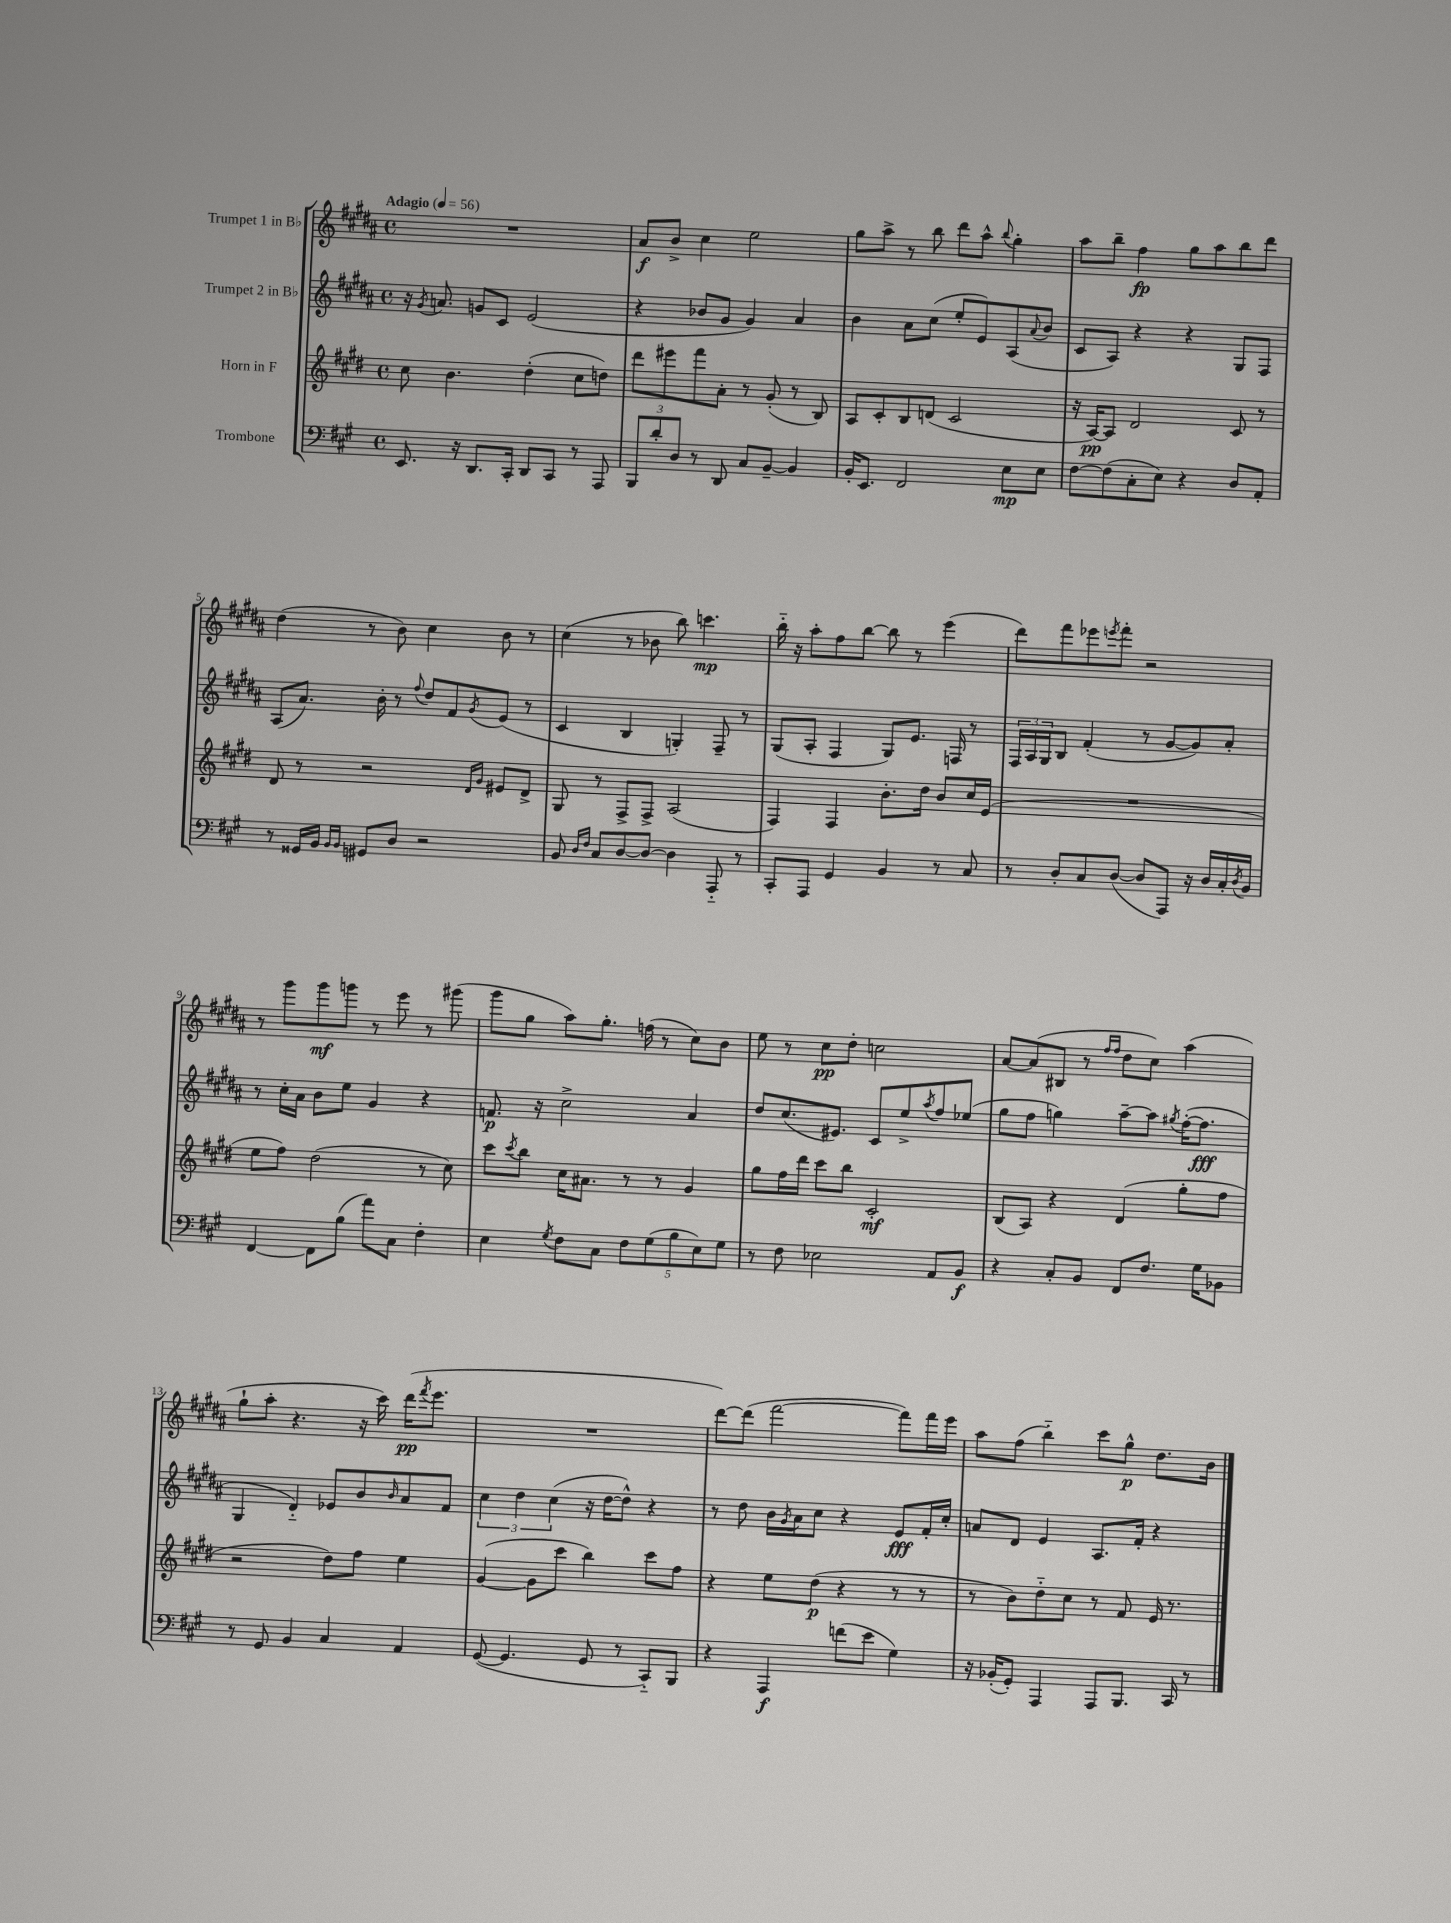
<<
\new StaffGroup <<
\new Staff = "s0" \with { instrumentName = "Trumpet 1 in Bb" } {
    \clef treble \key b \major \defaultTimeSignature \time 4/4 \tempo "Adagio" 4 = 56
    R1 |
    ais'8\f b'8-> cis''4 e''2 |
    gis''8 ais''8-> r8 b''8 dis'''8 ais''8-^ \appoggiatura { b''8 } gis''4-. |
    ais''8 b''8-- fis''4\fp gis''8 ais''8 b''8 dis'''8 |
    dis''4( r8 b'8) cis''4 b'8 r8 |
    cis''4( r8 bes'8 b''8) c'''4.\mp |
    b''16-_ r16 ais''8-. fis''8 b''8~ b''8 r8 e'''4( |
    dis'''8) fis'''8 ees'''8 \acciaccatura { e'''8 } fis'''8-. r2 |
    r8 gis'''8 gis'''8\mf g'''8 r8 e'''8 r8 gis'''8( |
    gis'''8 gis''8 ais''8) gis''8.-. f''16( r8 cis''8) b'8 |
    e''8 r8 cis''8\pp dis''8-. c''2 |
    ais'8~ ais'8( bis8 r8 \grace { fis''16 fis''16 } dis''8 cis''8) ais''4( |
    gis''8-! ais''8-. r4. r16 cis'''16) dis'''16\pp( \acciaccatura { fis'''8 } e'''8. |
    R1 |
    dis'''8~) dis'''8( fis'''2~ fis'''8) fis'''16 e'''16 |
    ais''8 fis''8( b''4-_) cis'''8 gis''8-^\p dis''8. b'16 \bar "|." |
}
\new Staff = "s1" \with { instrumentName = "Trumpet 2 in Bb" } {
    \clef treble \key b \major \defaultTimeSignature \time 4/4
    r16 \acciaccatura { gis'8 } a'8. g'8 cis'8 e'2( |
    r4 bes'8 gis'8 gis'4) ais'4 |
    b'4 ais'8 cis''8( e''8-. e'8) ais8( \appoggiatura { ais'8 } b'8 |
    cis'8 ais8) r4 r4 gis8 fis8 |
    ais8( ais'8.) b'16-. r8 \appoggiatura { fis''8 } dis''8 fis'8 \acciaccatura { gis'8 } e'8( r8 |
    cis'4 b4 g4-.) fis8-- r8 |
    gis8( ais8-. fis4 gis8) e'8. f16 r8 |
    \tuplet 3/2 { fis16 ais16 gis16 } b8 fis'4-.( r8 gis'8~ gis'8) ais'8-. |
    r8 cis''16-. ais'16 b'8 e''8 gis'4 r4 |
    f'8.\p r16 cis''2-> ais'4 |
    dis''8 cis''8.( eis'8.) cis'8 e''8-> \acciaccatura { ais''8 } fis''8 ees''8( |
    gis''8 fis''8 g''4) ais''8~-- ais''8 \acciaccatura { gis''8 } fis''16~-.( fis''8.\fff |
    gis4 dis'4-_) ees'8 b'8 \grace { b'16 } ais'8 fis'8 |
    \tuplet 3/2 { cis''4 dis''4 cis''4( } r16 dis''16~ dis''8-^) r4 |
    r8 dis''8 b'16 \acciaccatura { gis'8 } ais'16 cis''8 r4 e'8\fff fis'16-. cis''16-. |
    a'8 dis'8 e'4 ais8. fis'16-. r4 \bar "|." |
}
\new Staff = "s2" \with { instrumentName = "Horn in F" } {
    \clef treble \key e \major \defaultTimeSignature \time 4/4
    cis''8 b'4. dis''4-.( cis''8 d''8) |
    dis'''8 eis'''8 fis'''8 a'8-. r8 gis'8-.( r8 b8) |
    a8 cis'8-. b8 d'8( cis'2 |
    r16 a16~\pp) a8 dis'2 cis'8 r8 |
    dis'8 r8 r2 \grace { dis'16 gis'16 } eis'8 dis'8-> |
    gis8 r8 fis8-> fis8-> a2( |
    fis4) fis4 b'8.-. dis''16 b'8 cis''16 e'16( |
    R1 |
    e''8 fis''8) dis''2( r8 cis''8) |
    cis'''8 \acciaccatura { cis'''8 } b''8 cis''16 ais'8. r8 r8 gis'4 |
    gis''8 fis''16 dis'''16 cis'''8 b''8 cis'2-.\mf |
    b8( a8) r4 dis'4( gis''8-. fis''8 |
    r2 dis''8) fis''8 e''4 |
    gis'4~( gis'8 cis'''8 b''4) cis'''8 fis''8 |
    r4 e''8 dis''8\p( r4 r8 r8 |
    r8 b'8) dis''8-_ cis''8 r8 fis'8 e'16 r8. \bar "|." |
}
\new Staff = "s3" \with { instrumentName = "Trombone" } {
    \clef bass \key a \major \defaultTimeSignature \time 4/4
    e,8. r16 d,8. cis,16-. d,8 cis,8 r8 a,,8 |
    \tuplet 3/2 { b,,8 d'8-. d8 } r8 d,8 cis8 b,8~-- b,4 |
    b,16-. e,8. fis,2 e8\mp e8 |
    fis8~ fis8( cis8-. e8) r4 d8 a,8-. |
    r8 gisis,16 b,16 \grace { b,16 b,16 } gis,8 d8 r2 |
    b,8 \grace { d16 fis16 } cis8 d8~ d8~ d4 a,,8-_ r8 |
    cis,8-. a,,8 gis,4 b,4 r8 cis8 |
    r8 d8-. cis8 d8~( d8 a,,8) r16 d16 cis16-. \acciaccatura { d8 } b,16 |
    fis,4~ fis,8 b8( a'8) cis8 fis4-. |
    e4 \acciaccatura { gis8 } fis8 cis8 \tuplet 5/4 { fis8 gis8( b8 e8) gis8 } |
    r8 fis8 ees2 a,8 b,8\f |
    r4 cis8-. b,8 fis,8 fis8. gis16 bes,8 |
    r8 gis,8 b,4 cis4 a,4 |
    gis,8~( gis,4. gis,8 r8 cis,8-_) b,,8 |
    r4 a,,4\f f'8( e'8 gis4) |
    r16 bes,16-.( gis,8-.) a,,4 a,,8 b,,8. cis,16 r8 \bar "|." |
}
>>
>>
